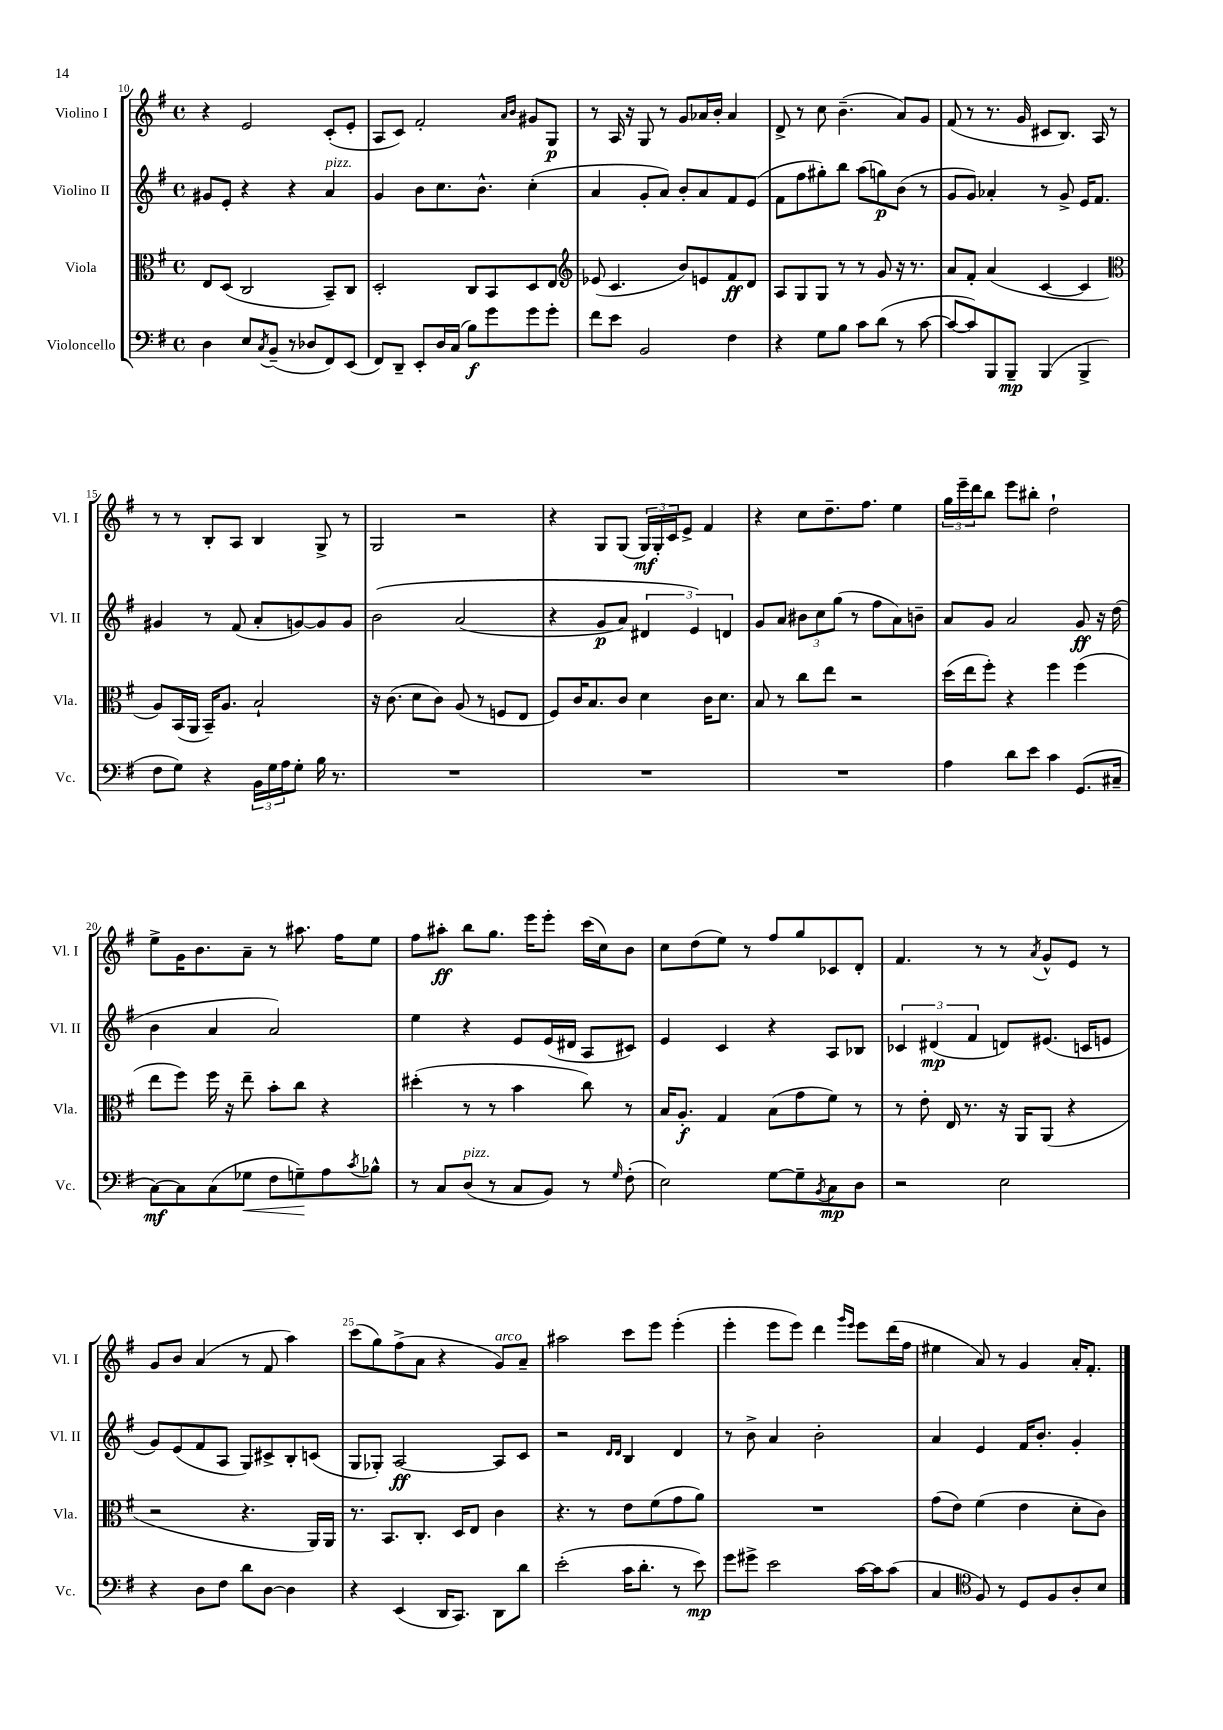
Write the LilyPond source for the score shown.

<<
\new StaffGroup <<
\new Staff = "s0" \with { instrumentName = "Violino I" shortInstrumentName = "Vl. I" } {
    \clef treble \key g \major \defaultTimeSignature \time 4/4
    r4 e'2 c'8-.( e'8-. |
    a8 c'8) fis'2-. \grace { a'16 b'16 } gis'8 g8\p |
    r8 a16 r16 g8 r8 g'8 aes'16 b'16-. aes'4 |
    d'8-> r8 c''8 b'4.--( a'8) g'8 |
    fis'8( r8 r8. g'16 cis'8 b8.) a16 r8 |
    r8 r8 b8-. a8 b4 g8-> r8 |
    g2 r2 |
    r4 g8 g8( \tuplet 3/2 { g16\mf) g16-. c'16 } e'8-> fis'4 |
    r4 c''8 d''8.-- fis''8. e''4 |
    \tuplet 3/2 { g''16 e'''16-- d'''16 } b''8 e'''8 bis''8-. d''2-! |
    e''8-> g'16 b'8. a'8-- r8 ais''8. fis''16 e''8 |
    fis''8 ais''8-.\ff b''8 g''8. e'''16 e'''8-. c'''16( c''16) b'8 |
    c''8 d''8( e''8) r8 fis''8 g''8 ces'8 d'8-. |
    fis'4. r8 r8 \acciaccatura { a'8 } g'8-^ e'8 r8 |
    g'8 b'8 a'4( r8 fis'8 a''4) |
    c'''8( g''8) fis''8->( a'8 r4 g'8^\markup { \italic "arco" }) a'8-- |
    ais''2 c'''8 e'''8 e'''4-.( |
    e'''4-. e'''8 e'''8) d'''4 \grace { g'''16 e'''16 } e'''8 d'''16( fis''16 |
    eis''4 a'8) r8 g'4 a'16-. fis'8.-. \bar "|." |
}
\new Staff = "s1" \with { instrumentName = "Violino II" shortInstrumentName = "Vl. II" } {
    \clef treble \key g \major \defaultTimeSignature \time 4/4
    gis'8 e'8-. r4 r4 a'4^\markup { \italic "pizz." } |
    g'4 b'8 c''8. b'8.-^ c''4-.( |
    a'4 g'8-. a'8) b'8-. a'8 fis'8 e'8( |
    fis'8 fis''8 gis''8-.) b''8 a''8( g''8\p) b'8( r8 |
    g'8 g'8) aes'4-. r8 g'8-> e'16 fis'8. |
    gis'4 r8 fis'8( a'8-. g'8~) g'8 g'8 |
    b'2\( a'2( |
    r4 g'8\p a'8) \tuplet 3/2 { dis'4 e'4\) d'4 } |
    g'8 a'8 \tuplet 3/2 { bis'8 c''8 g''8( } r8 fis''8 a'8) b'8-- |
    a'8 g'8 a'2 g'8\ff r16 d''16( |
    b'4 a'4 a'2) |
    e''4 r4 e'8 e'16( dis'16 a8 cis'8) |
    e'4 c'4 r4 a8 bes8 |
    \tuplet 3/2 { ces'4 dis'4\mp( fis'4 } d'8) eis'8.( c'16 e'8 |
    g'8) e'8( fis'8 a8 g8) cis'8-> b8-. c'8( |
    g8 ges8-.) a2~\ff a8 c'8 |
    r2 \grace { d'16 d'16 } b4 d'4 |
    r8 b'8-> a'4 b'2-. |
    a'4 e'4 fis'16 b'8.-. g'4-. \bar "|." |
}
\new Staff = "s2" \with { instrumentName = "Viola" shortInstrumentName = "Vla." } {
    \clef alto \key g \major \defaultTimeSignature \time 4/4
    e8 d8( c2 b,8--) c8 |
    d2-. c8 b,8 d8 e8 |
    \clef treble ees'8( c'4. b'8) e'8 fis'8\ff d'8 |
    a8 g8 g8 r8 r8 g'8 r16 r8. |
    a'8 fis'8-. a'4( c'4~ c'4 |
    \clef alto a8) b,16( a,16 b,16--) a8. b2-! |
    r16 c'8.( d'8 c'8) a8( r8 f8 e8 |
    fis8) c'16 b8. c'8 d'4 c'16 d'8. |
    b8 r8 c''8 e''8 r2 |
    d''16( e''16 fis''8-.) r4 fis''4 fis''4( |
    e''8 fis''8) fis''16 r16 e''8-- b'8-. c''8 r4 |
    dis''4-.( r8 r8 b'4 c''8) r8 |
    b16 a8.-.\f g4 b8( g'8 fis'8) r8 |
    r8 e'8-. e16 r8. r16 a,16 a,8( r4 |
    r2 r4. a,16) a,16 |
    r8. b,8. c8.-. d16 e8 c'4 |
    r4. r8 e'8 fis'8( g'8 a'8) |
    R1 |
    g'8( e'8) fis'4( e'4 d'8-. c'8) \bar "|." |
}
\new Staff = "s3" \with { instrumentName = "Violoncello" shortInstrumentName = "Vc." } {
    \clef bass \key g \major \defaultTimeSignature \time 4/4
    d4 e8 \acciaccatura { c8 } b,8--( r8 des8 fis,8) e,8( |
    fis,8) d,8-- e,8-. d16 c16( b8\f) g'8 g'8 g'8-. |
    fis'8 e'8 b,2 fis4 |
    r4 g8 b8 c'8 d'8( r8 c'8~ |
    c'8~ c'8) b,,8 b,,8--\mp b,,4( b,,4-> |
    fis8 g8) r4 \tuplet 3/2 { b,16 g16 a16 } g8-. b16 r8. |
    R1 |
    R1 |
    R1 |
    a4 d'8 e'8 c'4 g,8.( cis16-- |
    c8~\mf) c8 c8( ges8\< fis8 g8--\!) a8 \acciaccatura { c'8 } bes8-^ |
    r8 c8 d8^\markup { \italic "pizz." }( r8 c8 b,8) r8 \grace { g16 } fis8-.( |
    e2) g8~ g8-- \acciaccatura { b,8 } c8\mp d8 |
    r2 e2 |
    r4 d8 fis8 d'8 d8~ d4 |
    r4 e,4( d,16 c,8.) d,8 d'8 |
    e'2-.( c'16 d'8.-. r8 e'8\mp) |
    g'8 gis'8-> e'2 c'16~ c'16 c'8( |
    c4 \clef tenor fis8) r8 d8 fis8 a8-. b8 \bar "|." |
}
>>
>>
\layout { \context { \Score currentBarNumber = #10 \override BarNumber.break-visibility = ##(#f #t #t) barNumberVisibility = #(every-nth-bar-number-visible 5) } }
